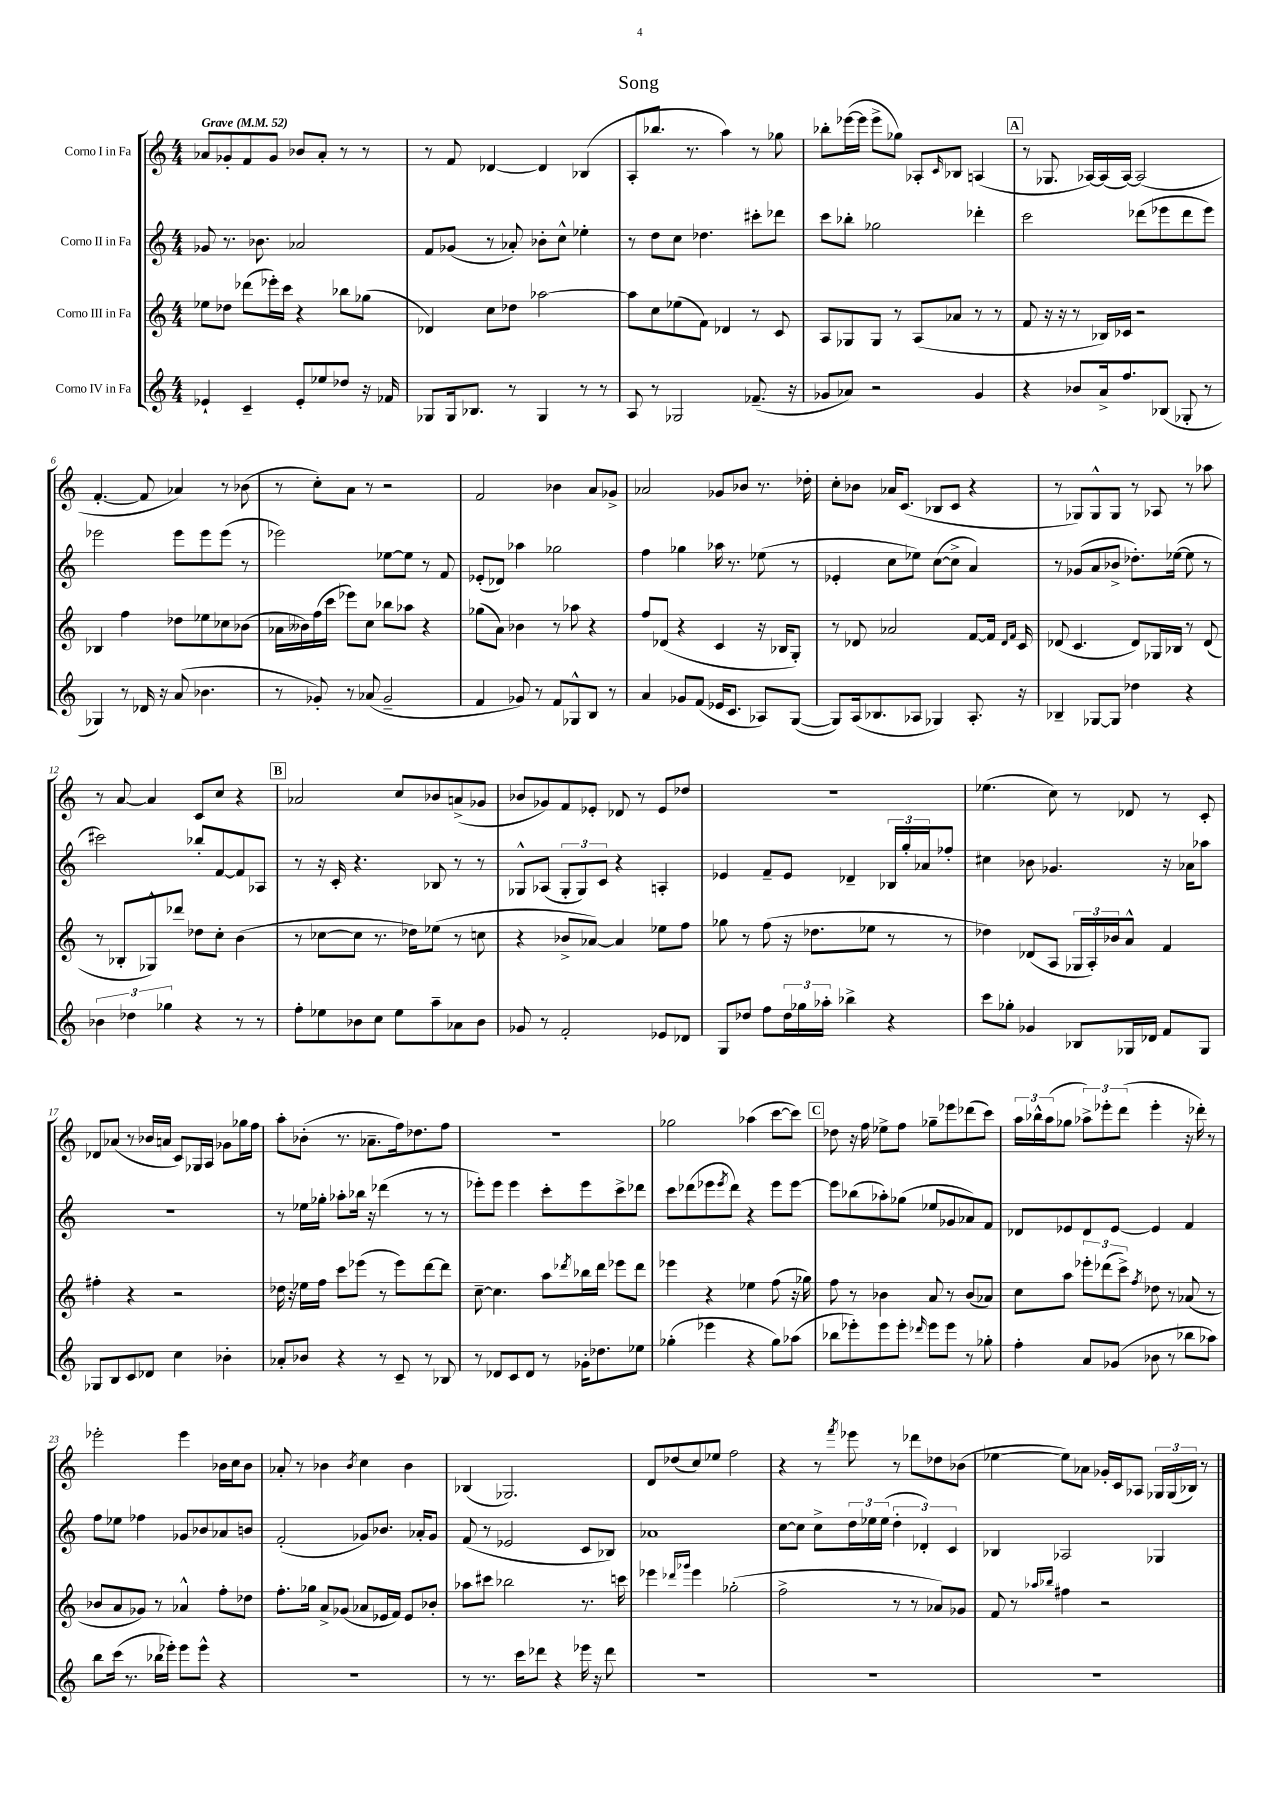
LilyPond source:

\header { title = "Song" }
<<
\new StaffGroup <<
\new Staff = "s0" \with { instrumentName = "Corno I in Fa" } {
    \clef treble \key c \major \numericTimeSignature \time 4/4 \tempo "Grave" 4 = 52
    aes'8 ges'8-. f'8 ges'8 bes'8 aes'8-. r8 r8 |
    r8 f'8 des'4~ des'4 bes4( |
    a8-. bes''8. r8. a''4) r8 ges''8 |
    bes''8-. ees'''16~( ees'''16 ees'''8-> ges''8) aes8-. \grace { c'16 } bes8 a4( |
    \mark \markup { \box "A" } r8 ges8. aes16~) aes16( aes16~) aes2( |
    f'4.~-. f'8 aes'4) r8 bes'8( |
    r8 c''8-.) a'8 r8 r2 |
    f'2 bes'4 a'8 ges'8-> |
    aes'2 ges'8 bes'8 r8. des''16-. |
    c''8-. bes'8 aes'16 c'8.( bes8 c'8 r4 |
    r8 ges8) ges8-^ ges8 r8 aes8 r8 aes''8 |
    r8 a'8~ a'4 c'8 c''8 r4 |
    \mark \markup { \box "B" } aes'2 c''8 bes'8 a'8->( ges'8 |
    bes'8 ges'8) f'8 ees'8-. des'8 r8 ees'8 des''8 |
    r1 |
    ees''4.( c''8) r8 des'8 r8 c'8-. |
    des'8 aes'8( r8 bes'16 a'16 c'8) ges16 a16 ges'8 ges''16 f''16 |
    a''8-. bes'8-.( r8. aes'8.-- f''16) des''8. f''8 |
    R1 |
    ges''2 aes''4( c'''8~ c'''8) |
    \mark \markup { \box "C" } des''8 r16 f''16 ees''8-> f''8 ges''8-- ees'''8 des'''8( c'''8) |
    \tuplet 3/2 { a''16 bes''16-^ a''16( } ges''8 \tuplet 3/2 { aes''8->) ees'''8-. d'''8( } ees'''4-. r16 des'''16-.) r8 |
    ees'''2-. ees'''4 bes'16 c''16 bes'8 |
    aes'8-. r8 bes'4 \acciaccatura { bes'8 } c''4 bes'4 |
    bes4( ges2.) |
    d'8 des''8( c''8) ees''8 f''2 |
    r4 r8 \acciaccatura { f'''8 } ees'''8 r8 des'''8 des''8 bes'8( |
    ees''4~ ees''8) aes'8 ges'16-. c'16 aes8 \tuplet 3/2 { ges16 ges16( bes16) } r8 \bar "|." |
}
\new Staff = "s1" \with { instrumentName = "Corno II in Fa" } {
    \clef treble \key c \major \numericTimeSignature \time 4/4
    ges'8 r8. bes'8. aes'2 |
    f'8 ges'8( r8 aes'8-.) bes'8-. c''8-^ ees''4-. |
    r8 d''8 c''8 des''4. cis'''8-. des'''8 |
    c'''8 bes''8-. ges''2 des'''4-. |
    \mark \markup { \box "A" } c'''2 des'''8( ees'''8 des'''8 ees'''8) |
    ees'''2 ees'''8 ees'''8 ees'''8( r8 |
    ees'''2) ees''8~ ees''8 r8 f'8 |
    ees'8-.( des'8) aes''4 ges''2 |
    f''4 ges''4 aes''16 r8. ees''8( r8 |
    ees'4-. c''8 ees''8) c''8~( c''8-> a'4) |
    r8 ges'8( a'8 bes'8-> des''8.-.) ees''16~( ees''8 r8 |
    cis'''2) bes''8-. f'8~ f'8 aes8 |
    \mark \markup { \box "B" } r8 r16 c'16-. r4. bes8 r8 r8 |
    ges8-^ aes8( \tuplet 3/2 { ges8-. ges8) c'8 } r4 a4-. |
    ees'4 f'8-- ees'8 des'4-- \tuplet 3/2 { bes16 g''16-. aes'16 } fes''8-. |
    cis''4 bes'8 ges'4. r16 aes'16 aes''8 |
    R1 |
    r8 ees''16 ges''16-. aes''8-. bes''16 r16 des'''4( r8 r8 |
    ees'''8-.) ees'''8 ees'''4 c'''8-. ees'''8 c'''8-> des'''8 |
    c'''8 des'''8( ees'''8 \acciaccatura { ees'''8 } des'''8) r4 ees'''8 ees'''8~ |
    \mark \markup { \box "C" } ees'''8 bes''8( aes''8-.) ges''8( ees''8 ges'8 aes'8) f'8 |
    des'8 ees'8 des'8 ees'8~ ees'4 f'4 |
    f''8 ees''8 fes''4 ges'8 bes'8 aes'8 b'8 |
    f'2-.( ges'8) bes'8. aes'16-. ges'8 |
    f'8( r8 ees'2 c'8 bes8) |
    aes'1 |
    c''8~ c''8 c''8-> \tuplet 3/2 { d''16 ees''16 ees''16( } \tuplet 3/2 { d''4-. des'4-.) c'4 } |
    bes4 aes2 ges4 \bar "|." |
}
\new Staff = "s2" \with { instrumentName = "Corno III in Fa" } {
    \clef treble \key c \major \numericTimeSignature \time 4/4
    ees''8 des''8 des'''8( ees'''16-.) c'''16 r4 bes''8 ges''8( |
    des'4) c''8 des''8 aes''2~ |
    aes''8 c''8 ees''8( f'8) des'4 r8 c'8 |
    a8 ges8 ges8 r8 a8( aes'8 r8 r8 |
    \mark \markup { \box "A" } f'8 r16 r16 r8 bes16) ces'16 r2 |
    bes4 f''4 des''8 ees''8 ces''8 bes'8( |
    aes'16 beses'16) f''16( c'''16 ees'''8) c''8 bes''8 aes''8 r4 |
    ges''8( a'8) bes'4 r8 aes''8 r4 |
    f''8 des'8( r4 c'4 r16 bes16 g8-.) |
    r8 des'8 aes'2 f'8~ f'16 \grace { des'16 f'16 } c'16 |
    des'8( c'4. des'8) ges16 bes16 r8 des'8( |
    r8 bes8-. ges8-^) des'''8 des''8 c''8-. b'4( |
    \mark \markup { \box "B" } r8 ces''8~ ces''8 r8. des''16) ees''8( r8 c''8 |
    r4 bes'8-> aes'8~) aes'4 ees''8 f''8 |
    ges''8 r8 f''8( r16 des''8. ees''8 r8 r8 |
    des''4) des'8( a8 \tuplet 3/2 { ges16 a16-.) bes'16 } a'8-^ f'4 |
    fis''4-. r4 r2 |
    des''16 r16 ees''16 f''16 c'''8 ees'''8( r8 ees'''8) d'''8~ d'''8 |
    c''8~-- c''4. a''8 \acciaccatura { des'''8 } bes''16 des'''16 ees'''8 des'''8 |
    ees'''4 r4 ees''4 f''8( r16 ges''16) |
    \mark \markup { \box "C" } f''8 r8 bes'4 a'8 r8 bes'8( aes'8) |
    c''8 a''8 \tuplet 3/2 { ees'''8-. des'''8( c'''8->) } \acciaccatura { f''8 } des''8 r8 aes'8( r8 |
    bes'8 a'8 ges'8) r8 aes'4-^ f''8-. des''8 |
    f''8.-. ges''16 a'8-> ges'8( aes'8 ees'16 f'16) ees'8 bes'8-. |
    aes''8 cis'''8 bes''2 r8. c'''16 |
    ees'''4 \grace { des'''16 ges'''16 } ees'''4 ges''2-.( |
    f''2-> r8 r8 aes'8) ges'8 |
    f'8 r8 \grace { aes''16 bes''16 } fis''4 r2 \bar "|." |
}
\new Staff = "s3" \with { instrumentName = "Corno IV in Fa" } {
    \clef treble \key c \major \numericTimeSignature \time 4/4
    ees'4-! c'4-- ees'8-. ees''8 des''8 r16 fes'16 |
    ges8 ges16 bes8. r8 ges4 r8 r8 |
    a8 r8 ges2 fes'8.--( r16 |
    ges'8 aes'8) r2 ges'4 |
    \mark \markup { \box "A" } r4 bes'8 a'16-> f''8. bes8( ges8-. r8 |
    ges4) r8 des'16 r16 a'8( bes'4. |
    r8 ges'8-.) r8 aes'8( ges'2-- |
    f'4 ges'8) r8 f'8 ges8-^ b8 r8 |
    a'4 ges'8 f'8( ees'16 c'8. aes8) g8~( |
    g8) a16( bes8. aes8 ges4) aes8.-. r16 |
    bes4-- ges8~ ges8 des''4 r4 |
    \tuplet 3/2 { bes'4 des''4 ges''4 } r4 r8 r8 |
    \mark \markup { \box "B" } f''8-. ees''8 bes'8 c''8 ees''8 a''8-- aes'8 bes'8 |
    ges'8 r8 f'2-. ees'8 des'8 |
    g8 des''8 f''8 \tuplet 3/2 { des''16 ges''16 aes''16-. } bes''4-> r4 |
    c'''8 ges''8-. ges'4 bes8 ges16 des'16 f'8 ges8 |
    ges8 b8 c'8 des'8 c''4 bes'4-. |
    aes'8-. bes'8 r4 r8 c'8-- r8 bes8 |
    r8 des'8 c'8 des'8 r8 ges'16-. des''8. ees''8 |
    ges''4-.( ees'''4 r4 ges''8) aes''8( |
    \mark \markup { \box "C" } bes''8 ees'''8-.) ees'''8 ees'''8-. \grace { des'''16 } ees'''8 ees'''8 r8 ges''8-. |
    f''4-. a'8 ges'8( bes'8 r8 bes''8 aes''8) |
    b''8 c'''16( r8. bes''16 ees'''16-.) ees'''8 ees'''8-^ r4 |
    R1 |
    r8 r8. c'''16 des'''8 r4 ees'''16 r16 des'''8 |
    R1 |
    R1 |
    R1 \bar "|." |
}
>>
>>
